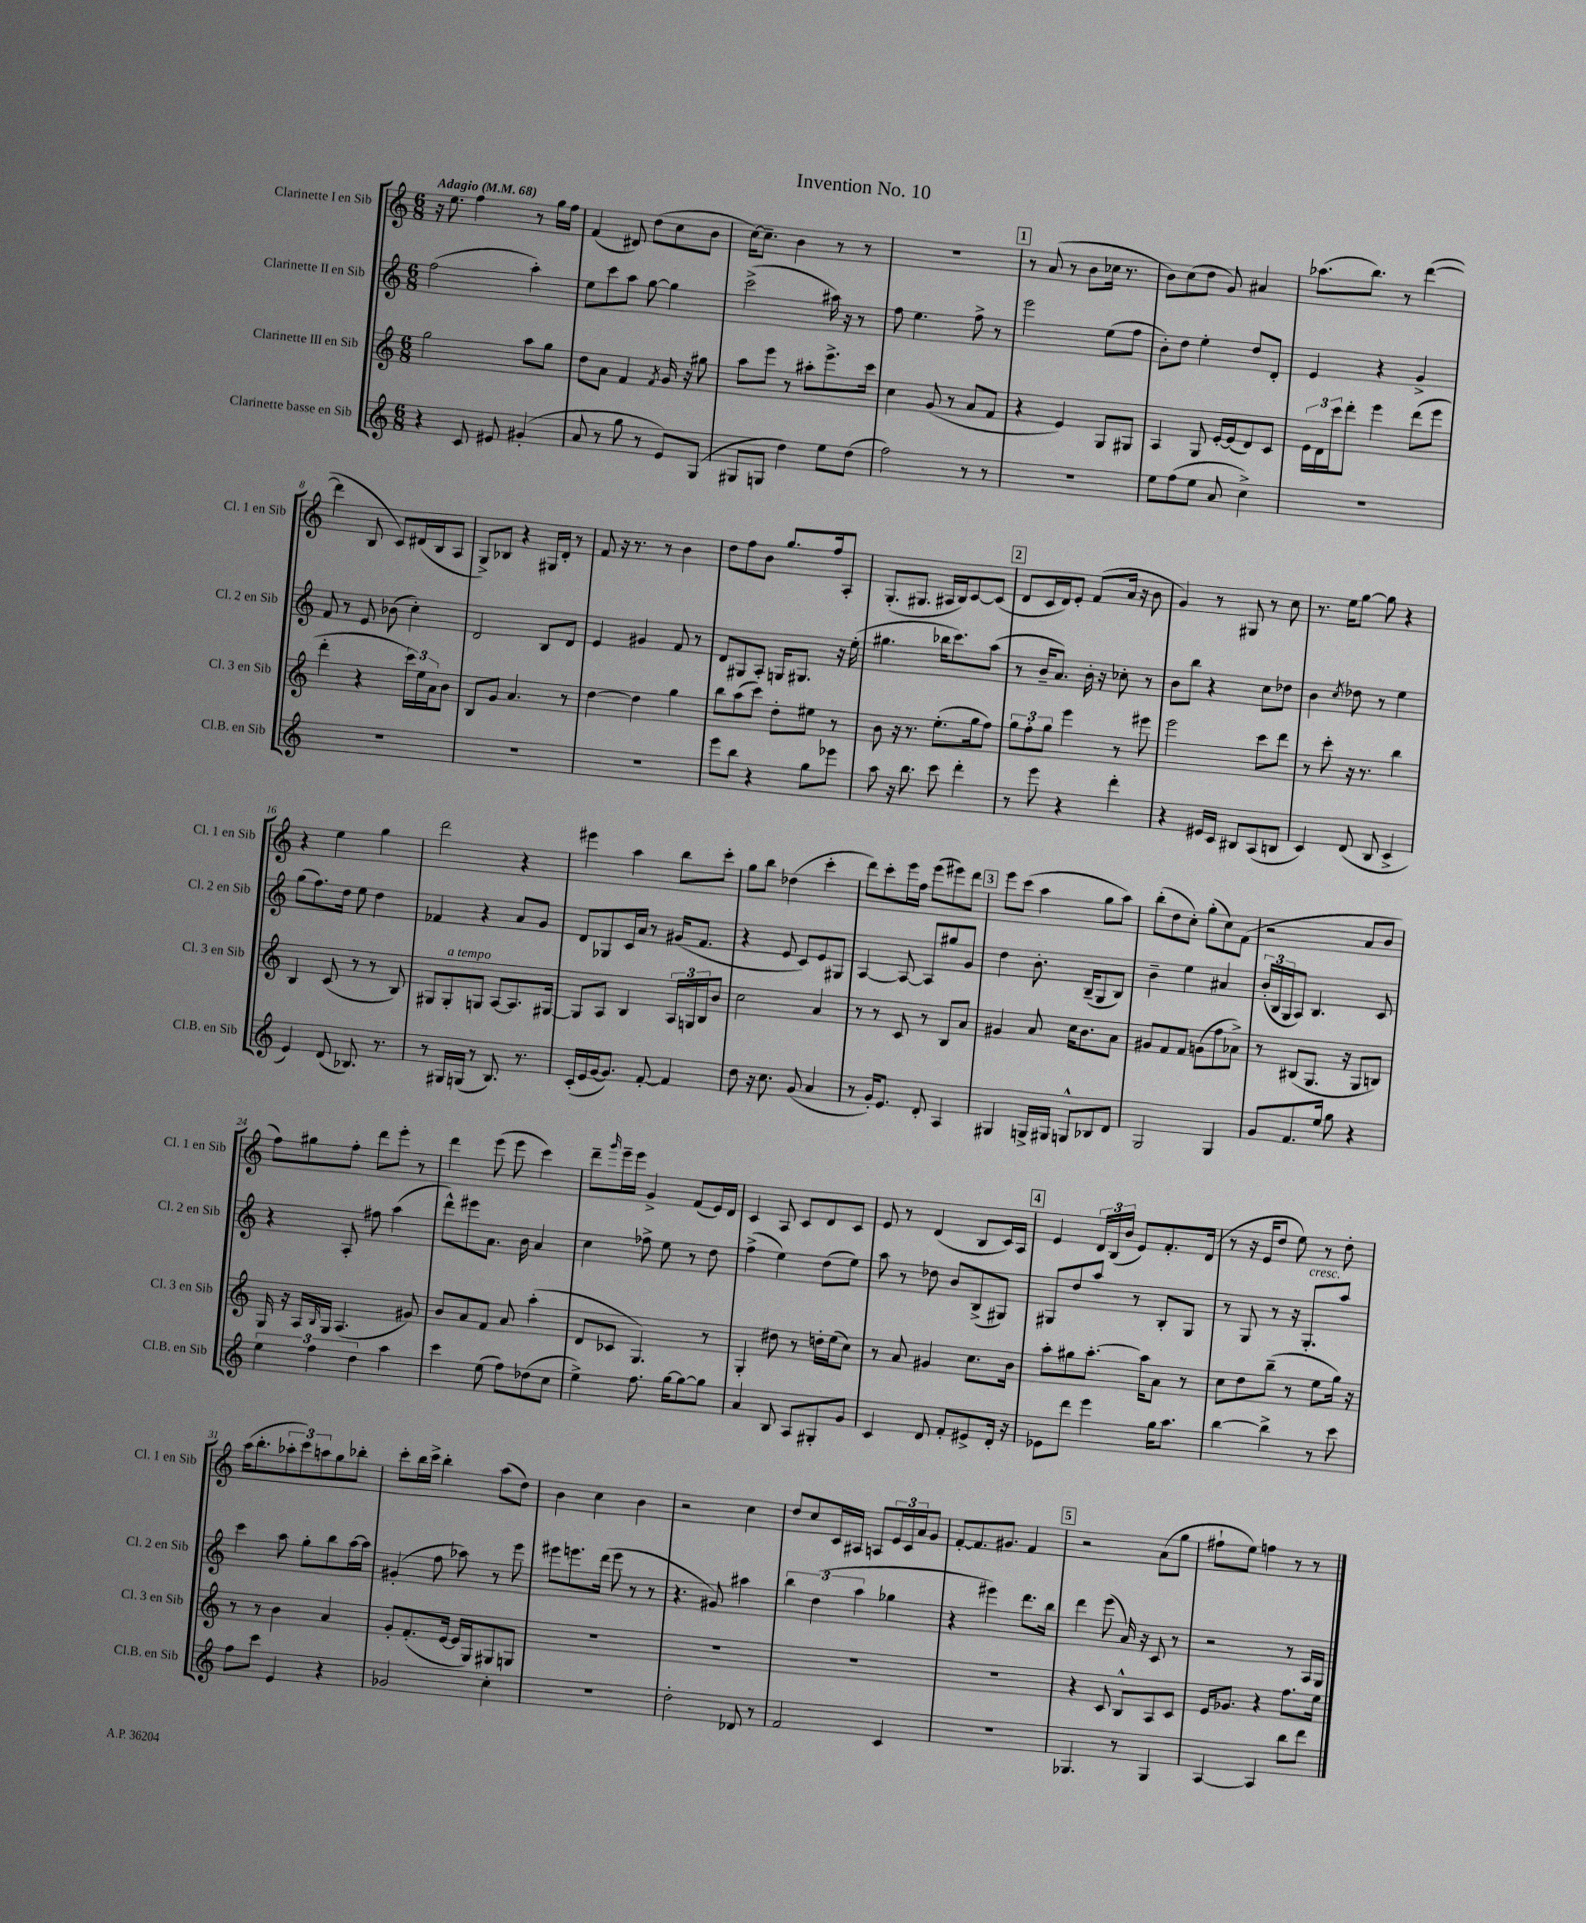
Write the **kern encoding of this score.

**kern	**kern	**kern	**kern
*staff4	*staff3	*staff2	*staff1
*clefG2	*clefG2	*clefG2	*clefG2
*k[]	*k[]	*k[]	*k[]
*M6/8	*M6/8	*M6/8	*M6/8
*MM68	*MM68	*MM68	*MM68
4r	2gg\	(2ff\	16r
.	.	.	8.ee\
8c/	.	.	4ff\
8e#/	.	.	.
(4g#'/	8aa\L	4aa'\)	8r
.	8gg\J	.	16gg\LL
.	.	.	16ff\JJ
=	=	=	=
8a/	8dd\L	8ee\L	(4f/
8r	8a\J	8ccc\	.
8gg\	4f/	8aa\J	8d#/)
8r	.	[8gg\	(8dd\L
.	8qf/	.	.
8e/L)	16g/	4gg\]	8cc\
.	16r	.	.
(8G/J	8gg#\	.	8b\J
=	=	=	=
8G#/L	8aa\L	(2ccc^\	[16cc\LK)
.	.	.	8.cc~\]J
8G/J	8eee\J	.	.
4dd\)	8r	.	4b\
.	8aa#'\L	.	.
8ee\L	8.eee^\	16aa#\)	8r
.	.	16r	.
(8dd\J	.	8r	8r
.	16ccc\Jk	.	.
=	=	=	=
2ff\)	4cc\	8ff\	2.r
.	.	4.ee\	.
.	(8g/	.	.
.	8r	.	.
8r	8a/L	8ff^\	.
8r	8f/J	8r	.
=	=	=	=
2.r	4r	2eee\	8r
.	.	.	(8a/
.	4e/)	.	8r
.	.	.	8b\L
.	8G/L	(8ee\L	16cc-\Jk
.	.	.	8.r
.	8G#/J	8ff\J	.
=	=	=	=
8ee\L	4A/	8b'\L)	8b\L)
(8ff\	.	8dd\J	(8cc\
8ee\J	8G/	4ee'\	8dd\J
8a/	[16e'/LL	.	8g/)
.	(16e/]J	.	.
4cc^\)	8d/)	8dd/L	4a#/
.	8c/J	8d'/J	.
=	=	=	=
2.r	24e\LL	4e/	(8.aa-\L
.	24d\	.	.
.	24ccc\J	.	.
.	8ddd'\J	.	.
.	.	.	8.bb\J)
.	4eee\	4r	.
.	.	.	8r
.	(8ddd\L	4g^/	([4ddd\
.	8eee\J	.	.
=	=	=	=
2.r	4ddd'\	8f/	4ddd\]
.	.	8r	.
.	4r	8e/	8B/
.	.	(8b-\	8c/L)
.	24ccc\LL)	4cc'\)	(16d#/L
.	24ee\	.	.
.	.	.	16B/J
.	24a\J	.	.
.	8b\J	.	8A/J
=	=	=	=
2.r	8B/L	2d/	8G^/L)
.	8g/J	.	8B-/J
.	4.a/	.	4r
.	.	8B/L	16G#/LL
.	.	.	16d'/JJ
.	8r	8d/J	8r
=	=	=	=
2.r	[4dd\	4e/	8f/
.	.	.	16r
.	.	.	8.r
.	4dd\]	4g#/	.
.	.	.	8r
.	4gg\	8f/	4b\
.	.	8r	.
=	=	=	=
8eee\L	8bb\L	8d/L	8dd\L
8bb\J	(8aa\	8G#/	8ff\
4r	8ccc\J)	8A'/J	8b\J
.	8dd'\L	16G/LK	8.gg/L
.	.	8.G#/J	.
8gg\L	8ee#\J	.	.
.	.	.	16ff/k
8eee-\J	8r	16r	8A'/J
.	.	(16ee'\	.
=	=	=	=
8aa\	8b\	4.gg#\	(8.G'/L
16r	16r	.	.
8.bb\	8.r	.	8.G#/J
8ccc\	(8.ee'\L	16bb-\LK	16A#/LL
.	.	8.ccc\)	16B/J)
4ddd'\	.	.	[8c/
.	16gg\k	.	.
.	8ff\J)	(8aa\J	(8c/]J
=	=	=	=
8r	12gg\L	8r	8d/L
.	12ff'\	.	.
8eee\	.	16b~/LK	16c/L
.	12gg\J	.	.
.	.	8.a/J)	16d/J)
4r	4eee\	.	8e'/J
.	.	16b'\	(8f/L
.	.	16r	.
4ddd'\	8r	8cc-'\	16a/Jk
.	.	.	16r
.	8eee#\	8r	8b\
=	=	=	=
4r	2eee\	8b\L	4g/)
.	.	8bb\J	.
16e#/LL	.	4r	8r
16c/JJ	.	.	.
8B#/L	.	.	8G#/
(8A/	8ccc\L	8cc\L	8r
8B/J	8ddd\J	8dd-\J	8cc\
=	=	=	=
4c/)	8r	4b\	8.r
.	8ccc'\	.	.
.	.	.	16ee\LK
.	.	8qcc/	.
(8d/	16r	8dd-\	[8gg\J
.	8.r	.	.
8B/	.	8r	8gg\]
4c^/	4bb\	4ee\	4r
=	=	=	=
4e/)	4B/	(8gg\L	4r
.	.	8.ff\)	.
(8d/	(8c/	.	4ee\
.	.	16dd\Jk	.
8.B-/)	8r	8ee\	.
.	8r	4dd\	4gg\
8.r	.	.	.
.	8B/)	.	.
=	=	=	=
8r	8G#/L	4f-/	2ddd\
16G#/LL	8G#'/	.	.
(16G/JJ	.	.	.
8r	8G/J	4r	.
8.B/)	[8A/L	.	.
.	8.A/]	8a/L	4r
8.r	.	.	.
.	.	8g/J	.
.	[16G#/Jk	.	.
=	=	=	=
(16c'/LL	8G#/]L	8d/L	4eee#\
16e/	.	.	.
[16g/J	8A/J	8G-/	.
8.g/]J)	.	.	.
.	4B/	16c/L	4aa\
.	.	16a/JJ	.
[8f'/	.	8r	.
4f/]	24A/LL	(16g#/LK	8bb\L
.	24G/	.	.
.	.	8.f/J	.
.	24B/J	.	.
.	8b/J	.	8ccc'\J
=	=	=	=
8dd\	2cc\	4r	8gg\L
16r	.	.	8bb\J
8.cc\	.	.	.
.	.	8e/	(4dd-\
(8g/	.	8c/L)	.
4a/	4a/	8e/	4ccc'\
.	.	8G#/J	.
=	=	=	=
8r	8r	[4A/	8ddd\L)
16g'/LK)	8r	.	8ccc'\
8.e/J	.	.	.
.	8c/	8A/_	16eee\L
.	.	.	16ff\JJ
8d'/	8r	8A/]L	(8eee\L
4A/	8B/L	8gg#/	8eee#\)
.	8a/J	8g/J	8ddd\J
=	=	=	=
4G#/	4g#/	4dd\	8eee\L
.	.	.	(8ccc\J
16G^/LL	8a/	8.b'\	4aa\
16G#/JJ	.	.	.
8G^^/L	16cc\LK	.	.
.	8.b\	(16B~/LK	.
8B-/	.	8G/	8gg\L
8d/J	8a\J	8B/J)	8aa\J)
=	=	=	=
2G/	8g#/L	4b~\	(8bb'\L
.	8f/	.	8dd\
.	8f/J	4ee\	8cc'\J)
.	(8g\L	.	(8gg'\L
4G/	8ff\	4a#/	8cc\)
.	8a-^\J)	.	(8f\J
=	=	=	=
8g/L	8r	(24b'/LL	2r
.	.	24B/	.
.	.	24G/J	.
8.f/	(8B#/L	8A/J)	.
.	8.G/J	4.B/	.
16ee/Jk	.	.	.
8gg\	.	.	.
.	16r	.	.
4r	8G/L	.	8a/L
.	8B/J)	8c/	8b/J
=	=	=	=
6ee\	16G/	4r	8ff\L)
.	16r	.	.
.	16A/LL	.	8gg#\
6ff\	.	.	.
.	16qqB/	.	.
.	16G/JJ	.	.
.	(4.A/	8A'/	8ff'\J
6dd\	.	.	.
.	.	8ff#\	8ddd\L
4aa\	.	(4aa\	8eee'\J
.	8g#/)	.	8r
=	=	=	=
4ccc\	8b/L	8ddd^^\L)	4ddd\
.	8a/	8eee#\	.
(8ee\	8f/J	8.a\J	(8eee\
8ff\L)	8a/	.	8eee\
.	.	16b\	.
(8dd-\	(4aa'\	4a/	4ccc\)
8cc\J	.	.	.
=	=	=	=
4ee^\)	8d/L	4cc\	8ddd~\L
.	.	.	16qqggg/
.	8c-/J	.	16eee~\L
.	.	.	16eee\JJ
8.ff\	4.G/)	8ff-^\	4g^/
.	.	8ee\	.
[16gg\LK	.	.	.
8gg\_	.	8r	(8f/L
8gg\]J	8r	8dd\	16e/L)
.	.	.	16d/JJ
=	=	=	=
4a/	4G'/	(4ff^\	4c/
8B/	8dd#\	4ee\)	8A/
8A/L	8r	.	8c/L
8G#'/	16dd'\LL	(8dd\L	8d/
.	(16ee\J	.	.
8g/J	8cc\J)	8ee\J)	8c/J
=	=	=	=
4c/	8r	8aa\	8e/
.	8a/	8r	8r
8d/	4g#/	8dd-\	(4d/
8f'/L	.	8b/L	.
8e#^/	8.cc\L	(8B^/	8B/L
16d'/Jk	.	8G#/J)	16c/L)
16r	16b\Jk	.	16A/JJ
=	=	=	=
8e-\L	8aa'\L	8G#/L	4e/
8ddd\J	8gg#\	8dd/	.
4eee\	[8.aa'\J	8aa/J	24d/LL
.	.	.	(24B/
.	.	.	24b/JJ
.	.	8r	8e/L)
.	16aa\]LK	.	.
16gg\LK	8a\J	8B'/L	8.f'/
8.aa\J	.	.	.
.	8r	8G#/J	.
.	.	.	(16d/Jk
=	=	=	=
[4bb\	8cc\L	8r	8r
.	8dd\	8G/	16r
.	.	.	16e/LK
4bb^\]	(8bb~\J	8r	8dd/J
.	8r	16r	8ee\)
.	.	8.G'/L	.
8r	8ee\L	.	8r
8ccc\	16gg\Jk)	8aa/J	8dd'\
.	16r	.	.
=	=	=	=
8ff\L	8r	4ccc\	(16aa\LK
.	.	.	8.bb'\
8ccc\J	8r	.	.
4e/	4b\	8aa\	12aa-'\
.	.	.	12ccc\)
.	.	8gg'\L	.
.	.	.	12aa\
4r	4a/	8bb\	8gg\
.	.	[16aa\L	8bb-'\J
.	.	16aa\]JJ	.
=	=	=	=
2g-/	8g'/L	(4g#'/	8ccc'\L
.	(8.f'/	.	16bb\L
.	.	.	16ccc^\JJ
.	.	8ff\	4bb'\
.	[16e/Jk	.	.
.	16e/]LL	8aa-\)	.
.	16G/J)	.	.
4cc'\	8G#/	8r	(8aa\L
.	8G/J	8eee\	8dd\J)
=	=	=	=
2.r	2.r	8eee#\L	4b\
.	.	8.eee\	.
.	.	.	4cc\
.	.	(16ddd\Jk	.
.	.	8eee\	.
.	.	8r	4b\
.	.	8r	.
=	=	=	=
2dd'\	2.r	4.r	2r
.	.	8g#/)	.
8d-/	.	4aa#\	4cc\
8r	.	.	.
=	=	=	=
2f/	2.r	6bb\	8dd/L
.	.	.	8cc/
.	.	(6dd\	.
.	.	.	16c/L
.	.	.	16A#/JJ
.	.	6aa\	.
.	.	.	8A/L
4c/	.	4gg-\	24e/L
.	.	.	24c/
.	.	.	24a/J
.	.	.	8g/J
=	=	=	=
2.r	2.r	4r	[8f'/L
.	.	.	8.f/]
.	.	4eee#\)	.
.	.	.	8.g#/J
.	.	8.ddd\L	4f/
.	.	16bb\Jk	.
=	=	=	=
4.G-/	4r	4ddd\	2r
.	8c/	(8eee\	.
8r	8B^^/L	16a/)	.
.	.	16r	.
4G-/	8A/	8c/	(8a\L
.	8c/J	8r	8gg\J
=	=	=	=
[4A/	16e/LK	2r	8ff#`\L
.	8.g-/J	.	.
.	.	.	8ee\J)
4A/]	4r	.	4ff\
8bb\L	8.ff\L	8r	8r
8ddd\J	.	16A/LL	8r
.	16ee\Jk	16G/JJ	.
==	==	==	==
*-	*-	*-	*-
